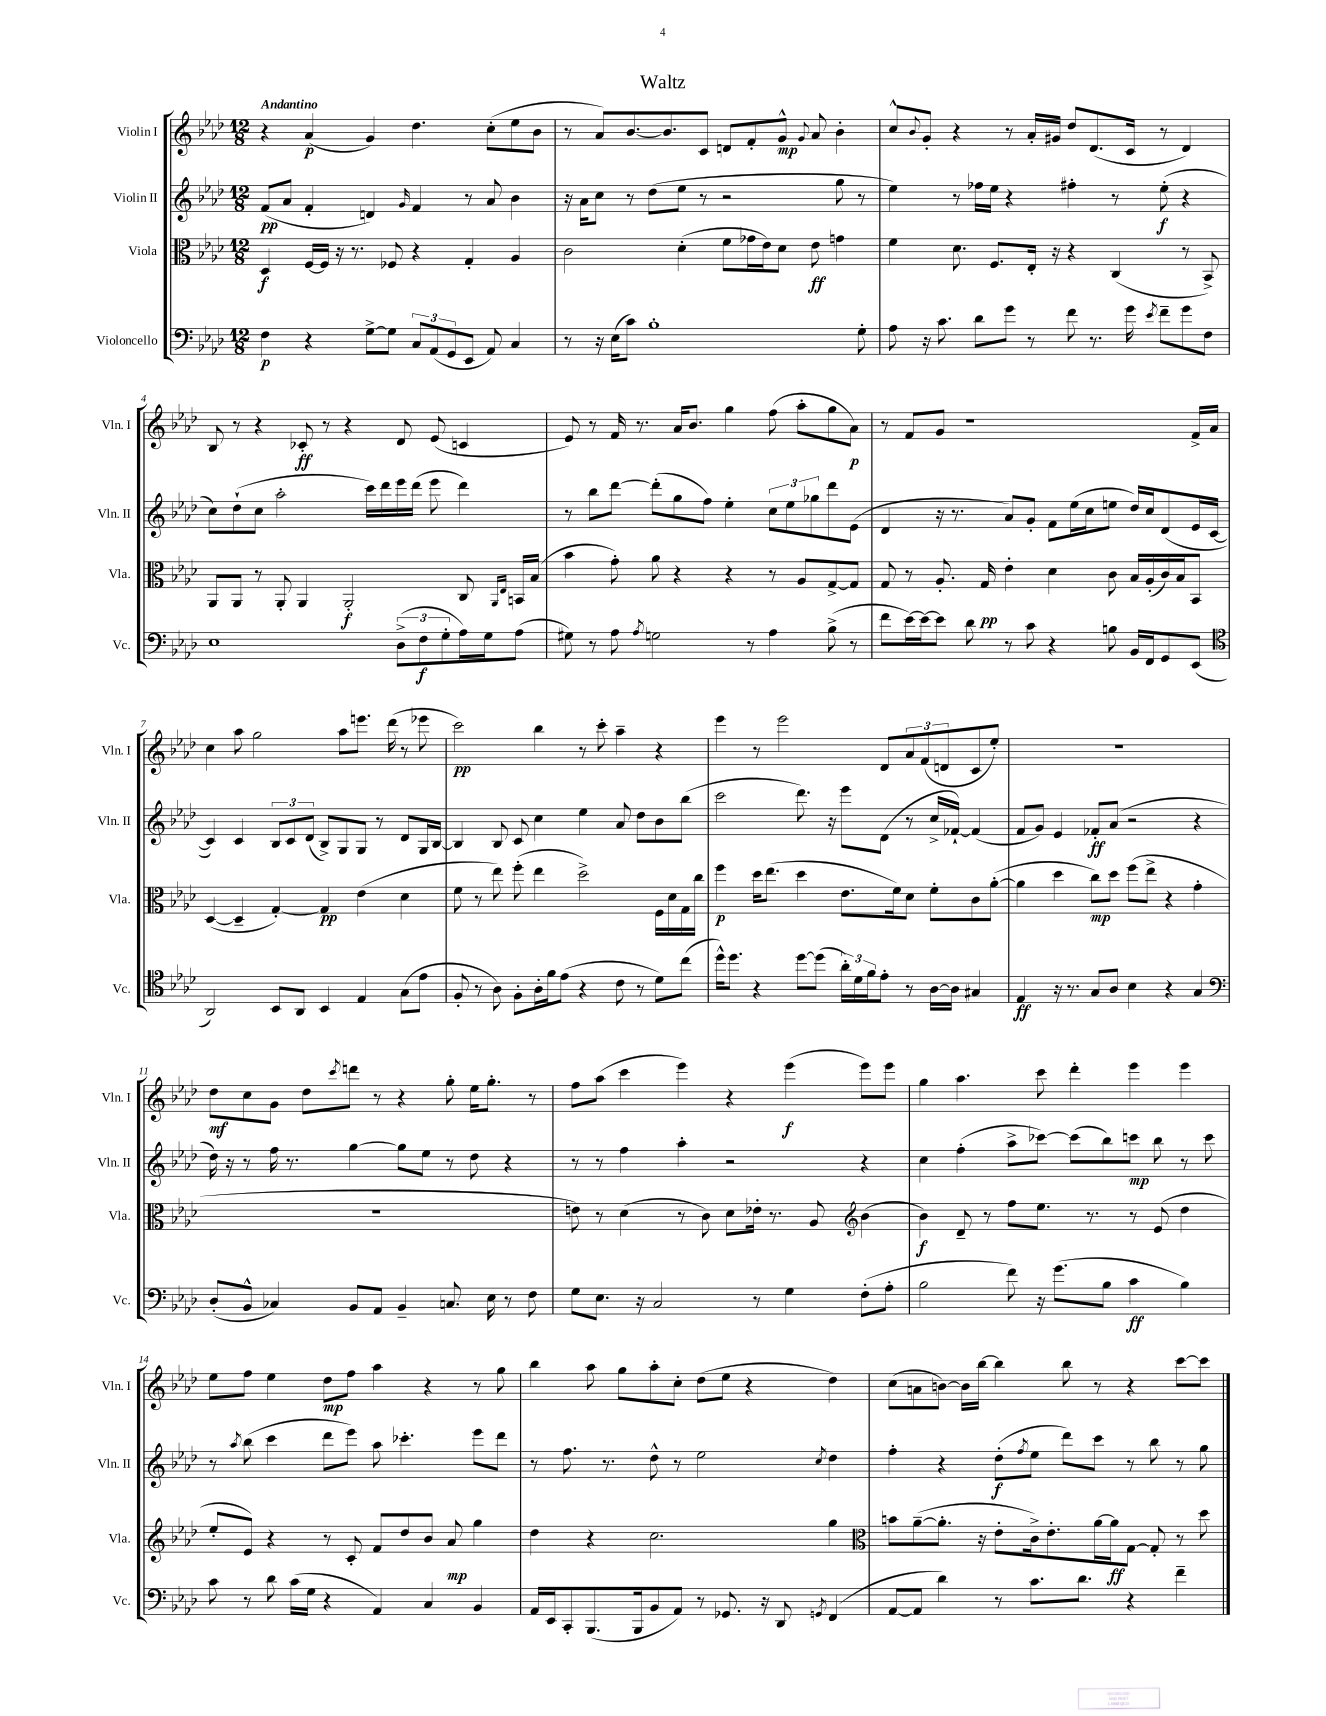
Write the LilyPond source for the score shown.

\header { title = "Waltz" }
<<
\new StaffGroup <<
\new Staff = "s0" \with { instrumentName = "Violin I" shortInstrumentName = "Vln. I" } {
    \clef treble \key aes \major \numericTimeSignature \time 12/8 \tempo "Andantino"
    r4 aes'4\p( g'4) des''4. c''8-.( ees''8 bes'8 |
    r8 aes'8) bes'8.~ bes'8. c'8 d'8 f'8-. g'8-^\mp \appoggiatura { g'8 } aes'8 bes'4-. |
    c''8-^ \appoggiatura { bes'8 } g'8-. r4 r8 aes'16-. gis'16 des''8 des'8.( c'16 r8 des'4) |
    bes8 r8 r4 ces'8-.\ff r8 r4 des'8 ees'8( c'4 |
    ees'8) r8 f'16 r8. aes'16 bes'8. g''4 f''8( aes''8-. g''8 aes'8\p) |
    r8 f'8 g'8 r1 f'16-> aes'16 |
    c''4 aes''8 g''2 aes''8 e'''8. des'''16( r8 ees'''8 |
    c'''2\pp) bes''4 r8 c'''8-. aes''4-- r4 |
    ees'''4 r8 ees'''2 des'8 \tuplet 3/2 { aes'8 f'8( d'8 } c'8 ees''8-.) |
    R1. |
    des''8\mf c''8 g'8 des''8 \acciaccatura { c'''8 } d'''8 r8 r4 g''8-. ees''16 g''8.-. r8 |
    f''8 aes''8( c'''4 ees'''4) r4 ees'''4\f( ees'''8) ees'''8 |
    g''4 aes''4. c'''8 des'''4-. ees'''4 ees'''4 |
    ees''8 f''8 ees''4 des''8\mp f''8 aes''4 r4 r8 g''8 |
    bes''4 aes''8 g''8 aes''8-. c''8-. des''8( ees''8 r4 des''4) |
    c''8( a'8 b'8~) b'16 bes''16~ bes''4 bes''8 r8 r4 c'''8~ c'''8 \bar "|." |
}
\new Staff = "s1" \with { instrumentName = "Violin II" shortInstrumentName = "Vln. II" } {
    \clef treble \key aes \major \numericTimeSignature \time 12/8
    f'8\pp( aes'8 f'4-. d'4) \grace { g'16 } f'4 r8 aes'8 bes'4 |
    r16 aes'16 c''8 r8 des''8( ees''8 r8 r2 g''8 r8 |
    ees''4) r8 fes''16 ees''16 r4 fis''4-. r8 ees''8-.\f( r4 |
    c''8) des''8-!( c''8 aes''2-. c'''16) des'''16 ees'''16 des'''16( ees'''8 des'''4) |
    r8 bes''8 des'''8~ des'''8-.( g''8 f''8) ees''4-. \tuplet 3/2 { c''8 ees''8 ges''8 } des'''8 ees'8( |
    des'4 r16 r8. aes'8) g'8-. f'8 ees''16( c''16 e''8 des''16) c''16 des'8( ees'16 c'16~ |
    c'4) c'4 \tuplet 3/2 { bes8 c'8 des'8( } bes8->) g8 g8 r8 des'8 g16 bes16~ |
    bes4 bes8 c'8 c''4 ees''4 aes'8 des''8 bes'8 bes''8( |
    c'''2 des'''8.) r16 ees'''8 des'8( r8 c''16-> fes'16~-!) fes'4( |
    f'8 g'8) ees'4 fes'8-.\ff aes'8( r2 r4 |
    des''16) r16 r8 f''16 r8. g''4~ g''8 ees''8 r8 des''8 r4 |
    r8 r8 f''4 aes''4-. r2 r4 |
    c''4 f''4-.( aes''8-> ces'''8~) ces'''8( bes''8) c'''8\mp bes''8 r8 c'''8 |
    r8 \acciaccatura { aes''8 } bes''8( c'''4 des'''8 ees'''8) aes''8 ces'''4.-. ees'''8 des'''8 |
    r8 f''8. r8. des''8-^ r8 ees''2 \acciaccatura { c''8 } des''4 |
    f''4-. r4 des''8-.\f( \acciaccatura { f''8 } ees''8 des'''8) c'''8 r8 bes''8 r8 g''8 \bar "|." |
}
\new Staff = "s2" \with { instrumentName = "Viola" shortInstrumentName = "Vla." } {
    \clef alto \key aes \major \numericTimeSignature \time 12/8
    des4\f f16~ f16 r16 r8. fes8 r4 g4-. aes4 |
    c'2 des'4-.( f'8 ges'16 ees'16) des'8 ees'8\ff g'4 |
    f'4 des'8. f8. ees16-. r16 r4 c4( r8 bes,8->) |
    aes,8 aes,8 r8 aes,8-. aes,4 aes,2-.\f c8 \grace { aes,16 ees16 } b,16 bes16( |
    bes'4 g'8-.) aes'8 r4 r4 r8 aes8 g8~-> g8 |
    g8 r8 aes8.-. g16\pp ees'4-. des'4 c'8 bes16 aes16-.( c'16) bes16 bes,8 |
    des4~( des4-- g4~-.) g4\pp ees'4( des'4 |
    f'8 r8 ees''8) f''8-.( ees''4 des''2->) f16 des'16 g16 c''16 |
    f''4\p des''16 ees''8.( des''4 ees'8. f'16) des'8 f'8-. c'8 aes'8~-.( |
    aes'4 des''4 c''8\mp) des''8 f''8( ees''8-> r4 g'4-. |
    R1. |
    e'8) r8 des'4( r8 c'8) des'8 ees'16-. r8. aes8 \clef treble bes'4( |
    bes'4\f) des'8-- r8 f''8 ees''8. r8. r8 ees'8( des''4 |
    ees''8-. ees'8) r4 r8 c'8-. f'8 des''8 bes'8 aes'8\mp g''4 |
    des''4 r4 c''2. g''4 |
    \clef alto b'8 aes'8~--( aes'8.-. r16 ees'8-. c'16->) ees'8.-. aes'16~ aes'16\ff g8~ g8-. r8 des''8 \bar "|." |
}
\new Staff = "s3" \with { instrumentName = "Violoncello" shortInstrumentName = "Vc." } {
    \clef bass \key aes \major \numericTimeSignature \time 12/8
    f4\p r4 g8~-> g8 \tuplet 3/2 { c8 aes,8( g,8 } ees,8 aes,8) c4 |
    r8 r16 ees16( c'8) bes1-. g8-. |
    aes8 r16 c'8. des'8 g'8 r8 f'8 r8. g'16 \acciaccatura { ees'8 } f'8-- g'8 f8 |
    ees1 \tuplet 3/2 { des8->( f8\f g8-. } aes16) g16 aes8( |
    gis8) r8 aes8 \acciaccatura { aes8 } g2 r8 aes4 bes8->( r8 |
    f'8 ees'16~) ees'16~ ees'8 des'8 r8 c'8 r4 b8 bes,16 f,16 g,8 ees,8( |
    \clef tenor aes,2) bes,8 aes,8 bes,4 ees4 g8( ees'8 |
    f8-. r8 aes8) f8-. aes16-. f'16 ees'8( r4 c'8 r8 des'8) c''8( |
    des''16-^) des''8. r4 des''8~ des''8( \tuplet 3/2 { aes'16-.) des'16 f'16 } ees'8-. r8 aes16~ aes16 gis4 |
    ees4\ff r16 r8. g8 aes8 bes4 r4 g4 |
    \clef bass des8-.( bes,8-^ ces4) bes,8 aes,8 bes,4-- c8. ees16 r8 f8 |
    g8 ees8. r16 c2 r8 g4 f8-.( aes8-. |
    bes2 f'8) r16 g'8.( bes8 c'4\ff bes4) |
    c'8 r8 des'8 c'16( g16 r4 aes,4) c4 bes,4 |
    aes,16 ees,16 c,8-. bes,,8.( bes,,16 bes,8 aes,8) r8 ges,8. r16 des,8 \acciaccatura { g,8 } f,4( |
    aes,8~ aes,8 des'4) r8 c'8. des'8. r4 f'4-- \bar "|." |
}
>>
>>
